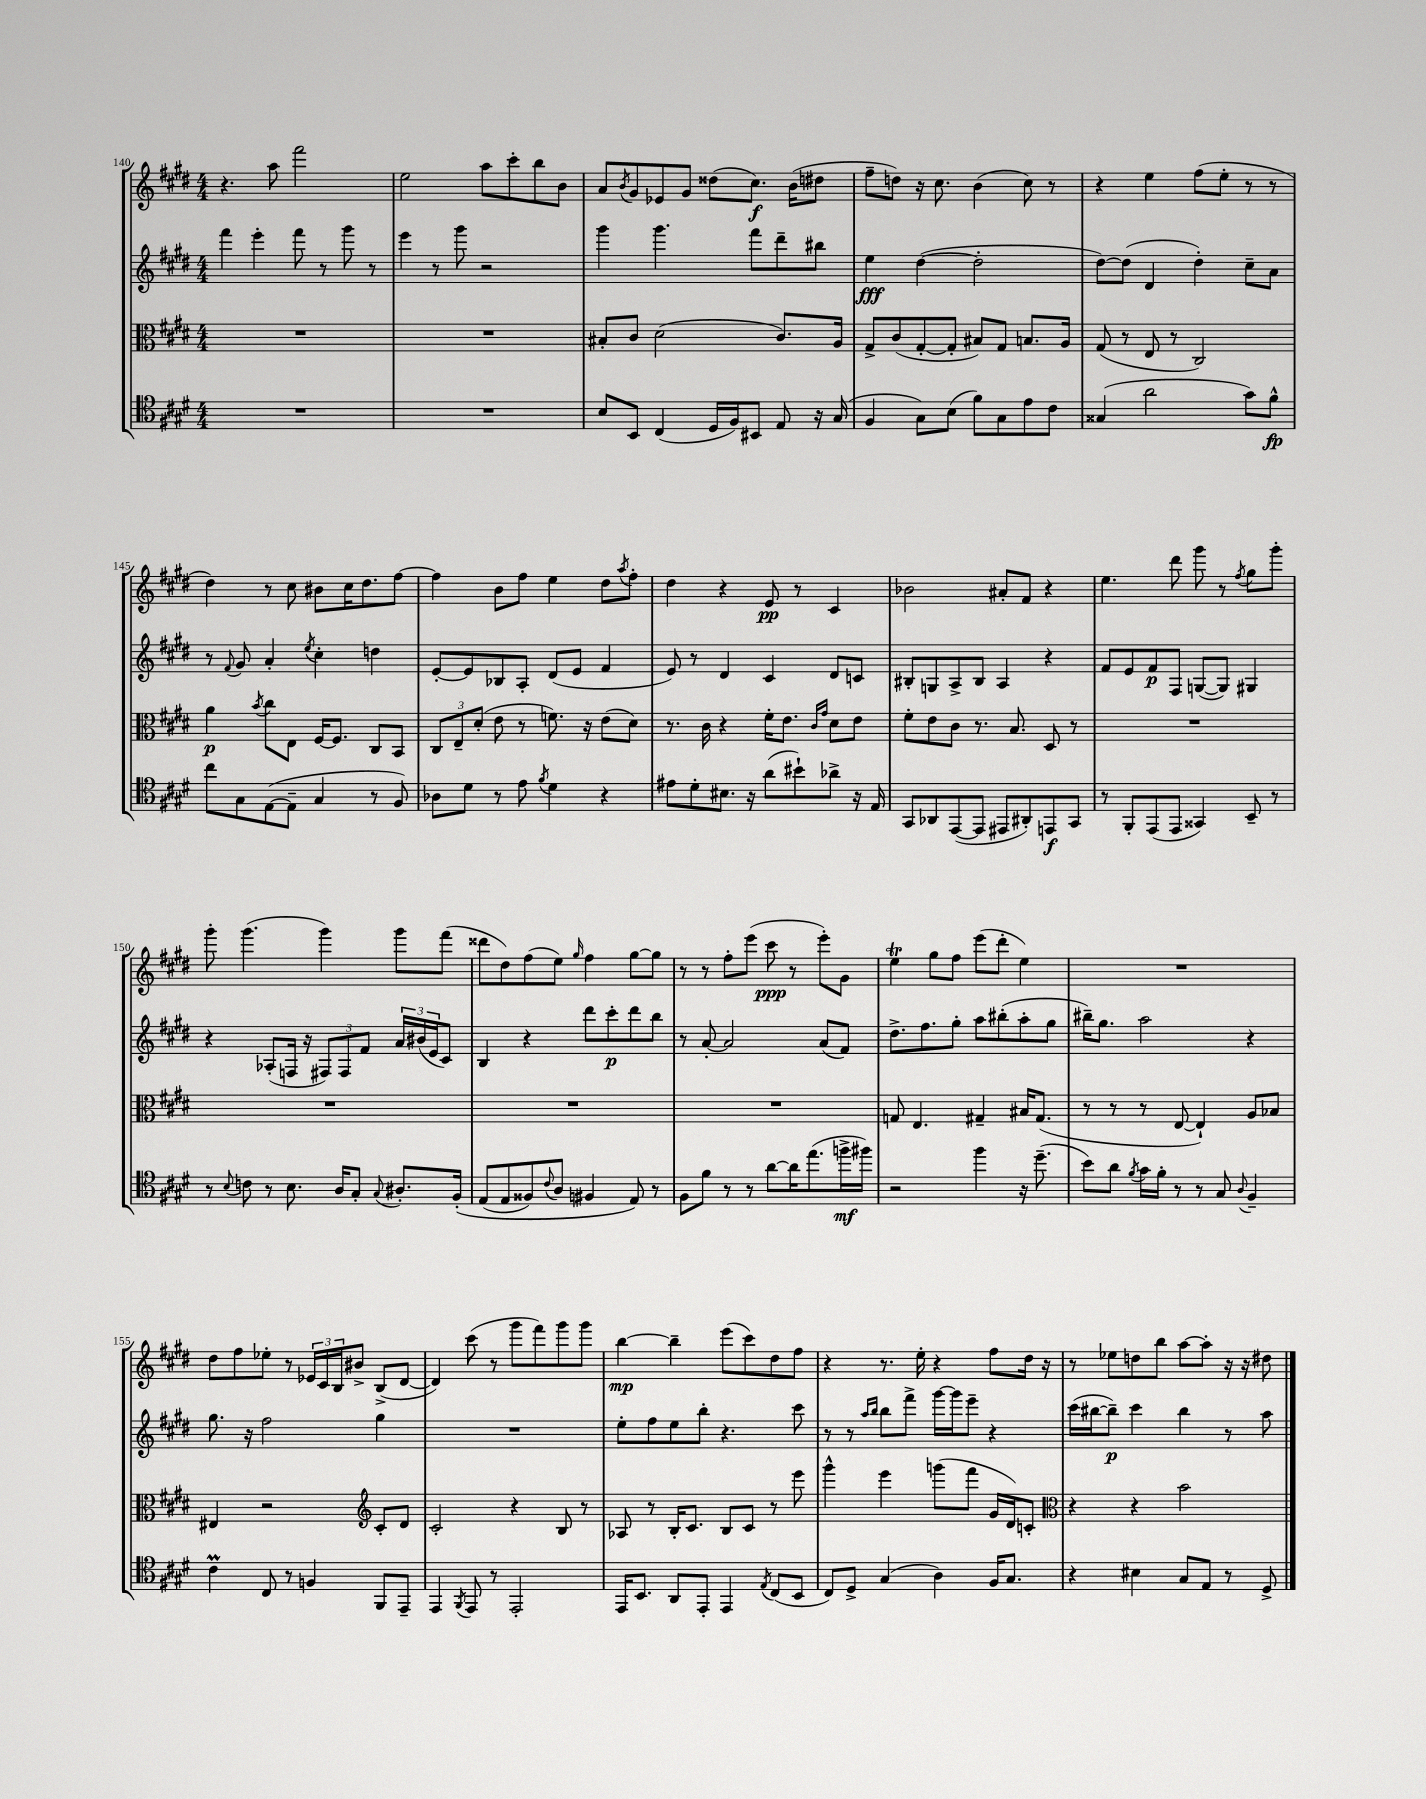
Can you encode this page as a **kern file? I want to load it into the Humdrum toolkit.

**kern	**dynam	**kern	**dynam	**kern	**dynam	**kern	**dynam
*part4	*part4	*part3	*part3	*part2	*part2	*part1	*part1
*staff4	*staff4	*staff3	*staff3	*staff2	*staff2	*staff1	*staff1
*clefC4	*	*clefC3	*	*clefG2	*	*clefG2	*
*k[f#c#g#d#]	*	*k[f#c#g#d#]	*	*k[f#c#g#d#]	*	*k[f#c#g#d#]	*
*M4/4	*	*M4/4	*	*M4/4	*	*M4/4	*
=140	=140	=140	=140	=140	=140	=140	=140
1r	.	1r	.	4fff#\	.	4.r	.
.	.	.	.	4eee'\	.	.	.
.	.	.	.	.	.	8aa\	.
.	.	.	.	8fff#\	.	2fff#\	.
.	.	.	.	8r	.	.	.
.	.	.	.	8ggg#\	.	.	.
.	.	.	.	8r	.	.	.
=141	=141	=141	=141	=141	=141	=141	=141
1r	.	1r	.	4eee\	.	2ee\	.
.	.	.	.	8r	.	.	.
.	.	.	.	8ggg#\	.	.	.
.	.	.	.	2r	.	8aa\L	.
.	.	.	.	.	.	8ccc#'\	.
.	.	.	.	.	.	8bb\	.
.	.	.	.	.	.	8b\J	.
=142	=142	=142	=142	=142	=142	=142	=142
8B/L	.	8B#X'/L	.	4ggg#\	.	8a/L	.
.	.	.	.	.	.	8qb/	.
8BB/J	.	8c#/J	.	.	.	8g#/	.
(4C#/	.	(2d#\	.	4.ggg#\	.	8e-X/	.
.	.	.	.	.	.	8g#/J	.
16D#/LL	.	.	.	.	.	(8dd##X\L	.
16F#/J)	.	.	.	.	.	.	.
8BB#X/J	.	.	.	8fff#\L	.	8.cc#\J)	f
8E/	.	8.c#/L)	.	8ddd#~\	.	.	.
.	.	.	.	.	.	(16b\KL	.
16r	.	.	.	8bb#X\J	.	8dd#X\J	.
(16G#/	.	16A/Jk	.	.	.	.	.
=143	=143	=143	=143	=143	=143	=143	=143
4F#/	.	8G#^/L	.	4ee\	fff	8ff#~\L	.
.	.	(8c#/	.	.	.	8ddn\J)	.
8G#\L)	.	[8G#'/	.	([4dd#\	.	16r	.
.	.	.	.	.	.	8.cc#\	.
(8B\J	.	8G#'/J]	.	.	.	.	.
8f#\L)	.	8B#X/L)	.	2dd#'\]	.	(4b\	.
8G#\	.	8G#/J	.	.	.	.	.
8e\	.	8.Bn/L	.	.	.	8cc#\)	.
8c#\J	.	.	.	.	.	8r	.
.	.	16A/Jk	.	.	.	.	.
=144	=144	=144	=144	=144	=144	=144	=144
(4G##X/	.	(8G#/	.	[8dd#\L)	.	4r	.
.	.	8r	.	(8dd#\J]	.	.	.
2a\	.	8E/	.	4d#/	.	4ee\	.
.	.	8r	.	.	.	.	.
.	.	2C#/)	.	4dd#'\)	.	(8ff#\L	.
.	.	.	.	.	.	8ee'\J	.
8g#\L)	.	.	.	8cc#~\L	.	8r	.
8f#^^\J	fp	.	.	8a\J	.	8r	.
!!LO:LB:g=z
=145	=145	=145	=145	=145	=145	=145	=145
8cc#\L	.	4a\	p	8r	.	4dd#\)	.
.	.	.	.	8qqf#/	.	.	.
8G#\	.	.	.	8g#/	.	.	.
.	.	8qb/	.	.	.	.	.
([8E\	.	8cc#\L	.	4a'/	.	8r	.
8E~\J]	.	8E\J	.	.	.	8cc#\	.
.	.	.	.	8qee/	.	.	.
4G#/	.	[16F#/KL	.	4cc#'\	.	8b#X\L	.
.	.	8.F#/J]	.	.	.	.	.
.	.	.	.	.	.	16cc#\K	.
.	.	.	.	.	.	8.dd#\	.
8r	.	8C#/L	.	4ddn\	.	.	.
8F#/)	.	8BB/J	.	.	.	[8ff#\J	.
=146	=146	=146	=146	=146	=146	=146	=146
8A-X\L	.	12C#/L	.	[8e'/L	.	4ff#\]	.
.	.	12E~/	.	.	.	.	.
8d#\J	.	.	.	8e/]	.	.	.
.	.	(12d#'/J	.	.	.	.	.
8r	.	8e\	.	8B-X/	.	8b\L	.
8e\	.	8r	.	8A'/J	.	8ff#\J	.
8qf#/	.	.	.	.	.	.	.
4d#\	.	8.fn\)	.	(8d#/L	.	4ee\	.
.	.	.	.	8e/J	.	.	.
.	.	16r	.	.	.	.	.
4r	.	(8e\L	.	4f#/	.	8dd#\L	.
.	.	.	.	.	.	8qaa/	.
.	.	8d#\J)	.	.	.	8ff#'\J	.
=147	=147	=147	=147	=147	=147	=147	=147
8e#X\L	.	8.r	.	8e/)	.	4dd#\	.
8d#'\	.	.	.	8r	.	.	.
.	.	16c#\	.	.	.	.	.
8.B#X\J	.	4r	.	4d#/	.	4r	.
16r	.	.	.	.	.	.	.
(8a\L	.	16f#'\KL	.	4c#/	.	8e/	pp
.	.	8.e\J	.	.	.	.	.
8b#X`\)	.	.	.	.	.	8r	.
.	.	16qqc#/LL	.	.	.	.	.
.	.	16qqg#/JJ	.	.	.	.	.
8a-X^\J	.	8d#\L	.	8d#/L	.	4c#/	.
16r	.	8e\J	.	8cn/J	.	.	.
16E/	.	.	.	.	.	.	.
=148	=148	=148	=148	=148	=148	=148	=148
8GG#/L	.	8f#'\L	.	8B#X'/L	.	2b-X\	.
8AA-X/	.	8e\	.	8Gn/	.	.	.
([8EE/	.	8c#\J	.	8A^/	.	.	.
8EE/J]	.	8.r	.	8B#/J	.	.	.
8EE#X/L	.	.	.	4A/	.	8a#X'/L	.
.	.	8.B/	.	.	.	.	.
8AA#X'/)	.	.	.	.	.	8f#/J	.
8EEn/	f	8D#/	.	4r	.	4r	.
8GG#/J	.	8r	.	.	.	.	.
=149	=149	=149	=149	=149	=149	=149	=149
8r	.	1r	.	8f#/L	.	4.ee\	.
8FF#'/L	.	.	.	8e/	.	.	.
(8EE/	.	.	.	8f#/	p	.	.
8EE/J	.	.	.	8F#/J	.	8ddd#\	.
4GG##X/)	.	.	.	([8Gn/L	.	8ggg#\	.
.	.	.	.	8G/J])	.	8r	.
.	.	.	.	.	.	8qff#/	.
8BB~/	.	.	.	4G#X/	.	8gg#\L	.
8r	.	.	.	.	.	8ggg#'\J	.
!!LO:LB:g=z
=150	=150	=150	=150	=150	=150	=150	=150
8r	.	1r	.	4r	.	8ggg#'\	.
8qqB/	.	.	.	.	.	.	.
8cn\	.	.	.	.	.	(4.ggg#\	.
8r	.	.	.	(8A-X'/L	.	.	.
8.B\	.	.	.	16Fn/Jk	.	.	.
.	.	.	.	16r	.	.	.
.	.	.	.	12F#X/L)	.	4ggg#\)	.
16A/KL	.	.	.	.	.	.	.
.	.	.	.	12F#/	.	.	.
8G#'/J	.	.	.	.	.	.	.
.	.	.	.	12f#/J	.	.	.
8qqG#/	.	.	.	.	.	.	.
8.A#X'/L	.	.	.	24a/LL	.	8ggg#\L	.
.	.	.	.	(24b#X/	.	.	.
.	.	.	.	24e/J	.	.	.
.	.	.	.	8c#/J)	.	(8fff#\J	.
(16F#'/Jk	.	.	.	.	.	.	.
=151	=151	=151	=151	=151	=151	=151	=151
(8E/L	.	1r	.	4B/	.	8ddd##X\L	.
8E/	.	.	.	.	.	8dd#\)	.
8F##X/)	.	.	.	4r	.	(8ff#\	.
8qqc#/	.	.	.	.	.	.	.
8A/J	.	.	.	.	.	8ee\J)	.
.	.	.	.	.	.	16qqgg#/	.
4F#X/	.	.	.	8ddd#\L	.	4ff#\	.
.	.	.	.	8ccc#'\	p	.	.
8E/)	.	.	.	8ddd#\	.	[8gg#\L	.
8r	.	.	.	8bb\J	.	8gg#\J]	.
=152	=152	=152	=152	=152	=152	=152	=152
8F#\L	.	1r	.	8r	.	8r	.
8f#\J	.	.	.	[8a'/	.	8r	.
8r	.	.	.	2a/]	.	8ff#'\L	.
8r	.	.	.	.	.	(8eee\J	.
[8a\L	.	.	.	.	.	8ccc#\	ppp
16a\K]	.	.	.	.	.	8r	.
(8.ee\	.	.	.	.	.	.	.
.	.	.	.	(8a/L	.	8eee'\L)	.
16ffn^\L	mf	.	.	8f#/J)	.	8g#\J	.
16ff#X\JJ)	.	.	.	.	.	.	.
=153	=153	=153	=153	=153	=153	=153	=153
2r	.	8Gn/	.	8.dd#^\L	.	4eeT\	.
.	.	4.E/	.	.	.	.	.
.	.	.	.	8.ff#\	.	.	.
.	.	.	.	.	.	8gg#\L	.
.	.	.	.	8gg#'\J	.	8ff#\J	.
4ff#\	.	4G#X~/	.	8aa\L	.	(8eee\L	.
.	.	.	.	(8bb#X'\	.	8ddd#'\J	.
16r	.	16B#X/KL	.	8aa'\	.	4ee\)	.
(8.dd#~\	.	(8.G#/J	.	.	.	.	.
.	.	.	.	8gg#\J	.	.	.
=154	=154	=154	=154	=154	=154	=154	=154
8b\L)	.	8r	.	16bb#X~\KL)	.	1r	.
.	.	.	.	8.gg#\J	.	.	.
8a\J	.	8r	.	.	.	.	.
8qf#/	.	.	.	.	.	.	.
16g#\LL	.	8r	.	2aa\	.	.	.
16f#'\JJ	.	.	.	.	.	.	.
8r	.	[8E/	.	.	.	.	.
8r	.	4E`/])	.	.	.	.	.
8G#/	.	.	.	.	.	.	.
8qqA/	.	.	.	.	.	.	.
4F#~/	.	8A/L	.	4r	.	.	.
.	.	8B-X/J	.	.	.	.	.
!!LO:LB:g=z
=155	=155	=155	=155	=155	=155	=155	=155
4c#M\	.	4E#X/	.	8.gg#\	.	8dd#\L	.
.	.	.	.	.	.	8ff#\	.
.	.	.	.	16r	.	.	.
8C#/	.	2r	.	2ff#\	.	8ee-X'\J	.
8r	.	.	.	.	.	8r	.
4Fn/	.	.	.	.	.	24e-X/LL	.
.	.	.	.	.	.	24c#/	.
.	.	.	.	.	.	24B/J	.
.	.	.	.	.	.	8b#X^/J	.
*	*	*clefG2	*	*	*	*	*
8FF#/L	.	8c#'/L	.	4gg#\	.	(8B^/L	.
8EE~/J	.	8d#/J	.	.	.	[8d#/J	.
=156	=156	=156	=156	=156	=156	=156	=156
4EE/	.	2c#'/	.	1r	.	4d#/])	.
8qFF#/	.	.	.	.	.	.	.
8EE/	.	.	.	.	.	(8ccc#\	.
8r	.	.	.	.	.	8r	.
2EE'/	.	4r	.	.	.	8ggg#\L	.
.	.	.	.	.	.	8fff#\)	.
.	.	8B/	.	.	.	8ggg#\	.
.	.	8r	.	.	.	8ggg#\J	.
=157	=157	=157	=157	=157	=157	=157	=157
16EE/KL	.	8A-X/	.	8ee'\L	.	[4bb\	mp
8.BB/J	.	.	.	.	.	.	.
.	.	8r	.	8ff#\	.	.	.
8AA/L	.	16B'/KL	.	8ee\	.	4bb~\]	.
.	.	8.c#/J	.	.	.	.	.
8EE'/J	.	.	.	8bb'\J	.	.	.
4EE/	.	8B/L	.	4.r	.	(8eee\L	.
.	.	8c#/J	.	.	.	8ccc#\)	.
8qE/	.	.	.	.	.	.	.
(8C#/L	.	8r	.	.	.	8dd#\	.
8BB/J	.	8eee\	.	8ccc#\	.	8ff#\J	.
=158	=158	=158	=158	=158	=158	=158	=158
8C#/L)	.	4ggg#^^\	.	8r	.	4r	.
8D#^/J	.	.	.	8r	.	.	.
.	.	.	.	16qqaa/LL	.	.	.
.	.	.	.	16qqbb/JJ	.	.	.
(4G#/	.	4eee\	.	8bb\L	.	8.r	.
.	.	.	.	8fff#^\J	.	.	.
.	.	.	.	.	.	16ee'\	.
4A\)	.	(8gggn\L	.	[16ggg#\LL	.	4r	.
.	.	.	.	16ggg#\J]	.	.	.
.	.	8fff#\J	.	8eee~\J	.	.	.
16F#/KL	.	16g#/LL	.	4r	.	8ff#\L	.
8.G#/J	.	16d#/J)	.	.	.	.	.
.	.	8cn'/J	.	.	.	16dd#\Jk	.
.	.	.	.	.	.	16r	.
=159	=159	=159	=159	=159	=159	=159	=159
*	*	*clefC3	*	*	*	*	*
4r	.	4r	.	(16ccc#\LL	.	8r	.
.	.	.	.	[16bb#X\J	.	.	.
.	.	.	.	8bb#~\J])	p	8ee-X\L	.
4B#X\	.	4r	.	4ccc#\	.	8ddn\	.
.	.	.	.	.	.	8bb\J	.
8G#/L	.	2b\	.	4bb#\	.	[8aa\L	.
8E/J	.	.	.	.	.	8aa'\J]	.
8r	.	.	.	8r	.	16r	.
.	.	.	.	.	.	16r	.
8D#^/	.	.	.	8aa\	.	8dd#X\	.
==	==	==	==	==	==	==	==
*-	*-	*-	*-	*-	*-	*-	*-
